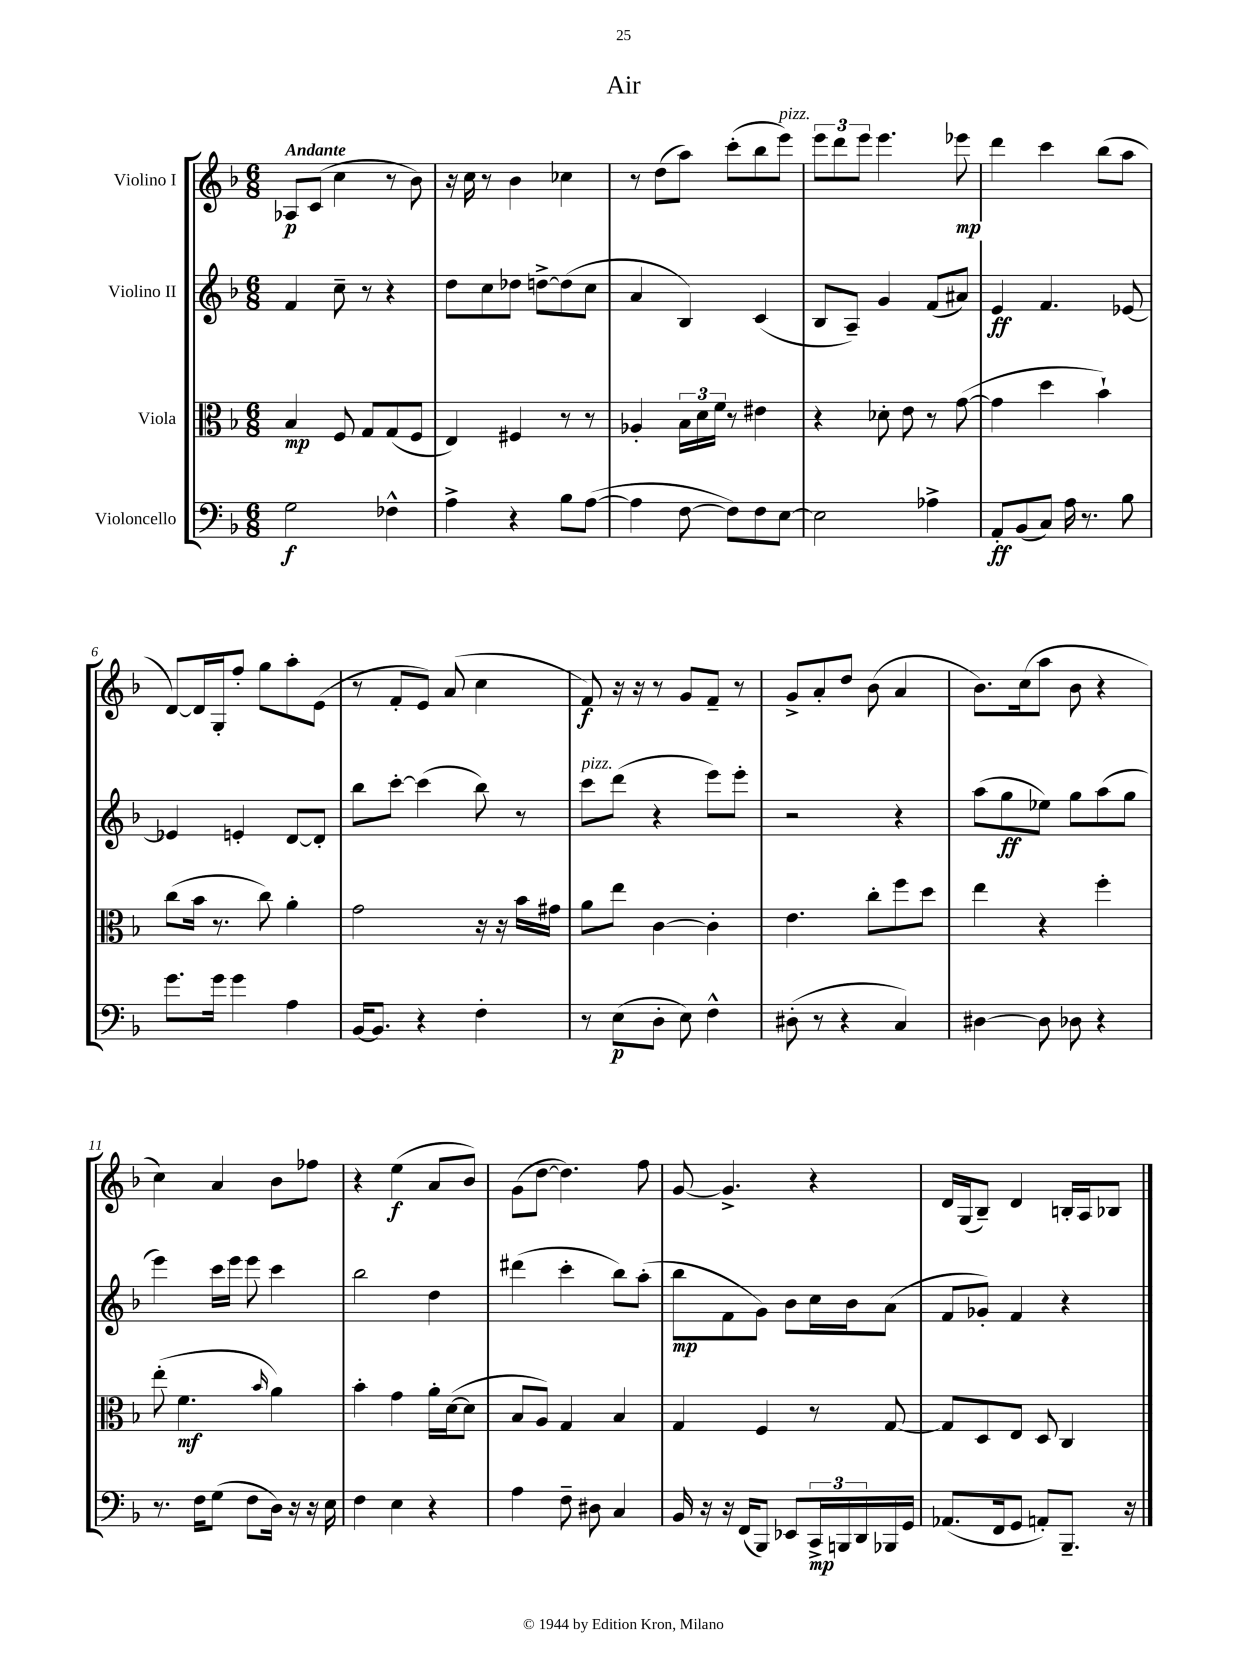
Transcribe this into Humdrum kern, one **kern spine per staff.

**kern	**kern	**kern	**kern
*staff4	*staff3	*staff2	*staff1
*clefF4	*clefC3	*clefG2	*clefG2
*k[b-]	*k[b-]	*k[b-]	*k[b-]
*M6/8	*M6/8	*M6/8	*M6/8
2G	4B-	4f	8A-
.	.	.	(8c
.	8F	8cc~	4cc
.	8G	8r	.
4F-^^	(8G	4r	8r
.	8F	.	8b-)
=	=	=	=
4A^	4E)	8dd	16r
.	.	.	16cc
.	.	8cc	8r
4r	4F#	8dd-	4b-
.	.	[8dd^	.
8B-	8r	(8dd]	4cc-
([8A	8r	8cc	.
=	=	=	=
4A]	4A-'	4a	8r
.	.	.	(8dd
[8F	24B-	4B-)	8aa)
.	24d	.	.
.	24f	.	.
8F])	8r	.	(8ccc'
8F	4e#	(4c	8bb-
[8E	.	.	8eee)
=	=	=	=
2E]	4r	8B-	12eee
.	.	.	12ddd
.	.	8A~)	.
.	.	.	12eee
.	8d-'	4g	4.eee
.	8e	.	.
4A-^	8r	(8f	.
.	([8g	8a#)	8eee-
=	=	=	=
8AA'	4g]	4e	4ddd
(8BB-	.	.	.
8C)	4dd	4.f	4ccc
16A	.	.	.
8.r	.	.	.
.	4b-`)	.	(8bb-
8B-	.	[8e-	8aa
=	=	=	=
8.g	(8cc	4e-]	[8d)
.	16b-	.	16d]
16g	8.r	.	16G'
4g	.	4e'	8ff'
.	8cc)	.	8gg
4A	4a'	[8d	8aa'
.	.	8d']	(8e
=	=	=	=
[16BB-	2g	8bb-	8r
8.BB-]	.	.	.
.	.	[8ccc'	8f'
4r	.	(4ccc]	8e)
.	.	.	(8a
4F'	16r	8bb-)	4cc
.	16r	.	.
.	16b-	8r	.
.	16g#	.	.
=	=	=	=
8r	8a	8ccc	8f)
(8E	8ee	(8ddd	16r
.	.	.	16r
8D'	[4c	4r	8r
8E)	.	.	8g
4F^^	4c']	8eee)	8f~
.	.	8eee'	8r
=	=	=	=
(8D#'	4.e	2r	8g^
8r	.	.	8a'
4r	.	.	8dd
.	8cc'	.	(8b-
4C)	8ff	4r	4a
.	8dd	.	.
=	=	=	=
[4D#	4ee	(8aa	8.b-)
.	.	8gg	.
.	.	.	(16cc
8D#]	4r	8ee-)	8aa
8D-	.	8gg	8b-
4r	4ff'	(8aa	4r
.	.	8gg	.
=	=	=	=
8.r	(8ee'	4eee)	4cc)
.	4.f	.	.
16F	.	.	.
(8G	.	16ccc	4a
.	.	16eee	.
8F	.	8eee	.
.	16qqb-	.	.
16D)	4a)	4ccc	8b-
16r	.	.	.
16r	.	.	8ff-
16E	.	.	.
=	=	=	=
4F	4b-'	2bb-	4r
4E	4g	.	(4ee
4r	16a'	4dd	8a
.	([16d	.	.
.	8d]	.	8b-)
=	=	=	=
4A	8B-	(4ddd#	(8g
.	8A)	.	[8dd
8F~	4G	4ccc'	4.dd])
8D#	.	.	.
4C	4B-	8bb-)	.
.	.	(8aa'	8ff
=	=	=	=
16BB-	4G	8bb-	[8g
16r	.	.	.
16r	.	8f	4.g^]
(16FF	.	.	.
8BBB-)	4F	8g)	.
8EE-	.	8b-	.
24CC^	8r	16cc	4r
24BBB	.	.	.
.	.	16b-	.
24DD	.	.	.
16BBB-	[8G	(8a	.
16GG	.	.	.
=	=	=	=
(8.AA-	8G]	8f	16d
.	.	.	(16G
.	8D	8g-')	8B-~)
16FF	.	.	.
8GG	8E	4f	4d
8AA')	8D	.	.
8.BBB-~	4C	4r	16B'
.	.	.	16A
.	.	.	8B-
16r	.	.	.
==	==	==	==
*-	*-	*-	*-
